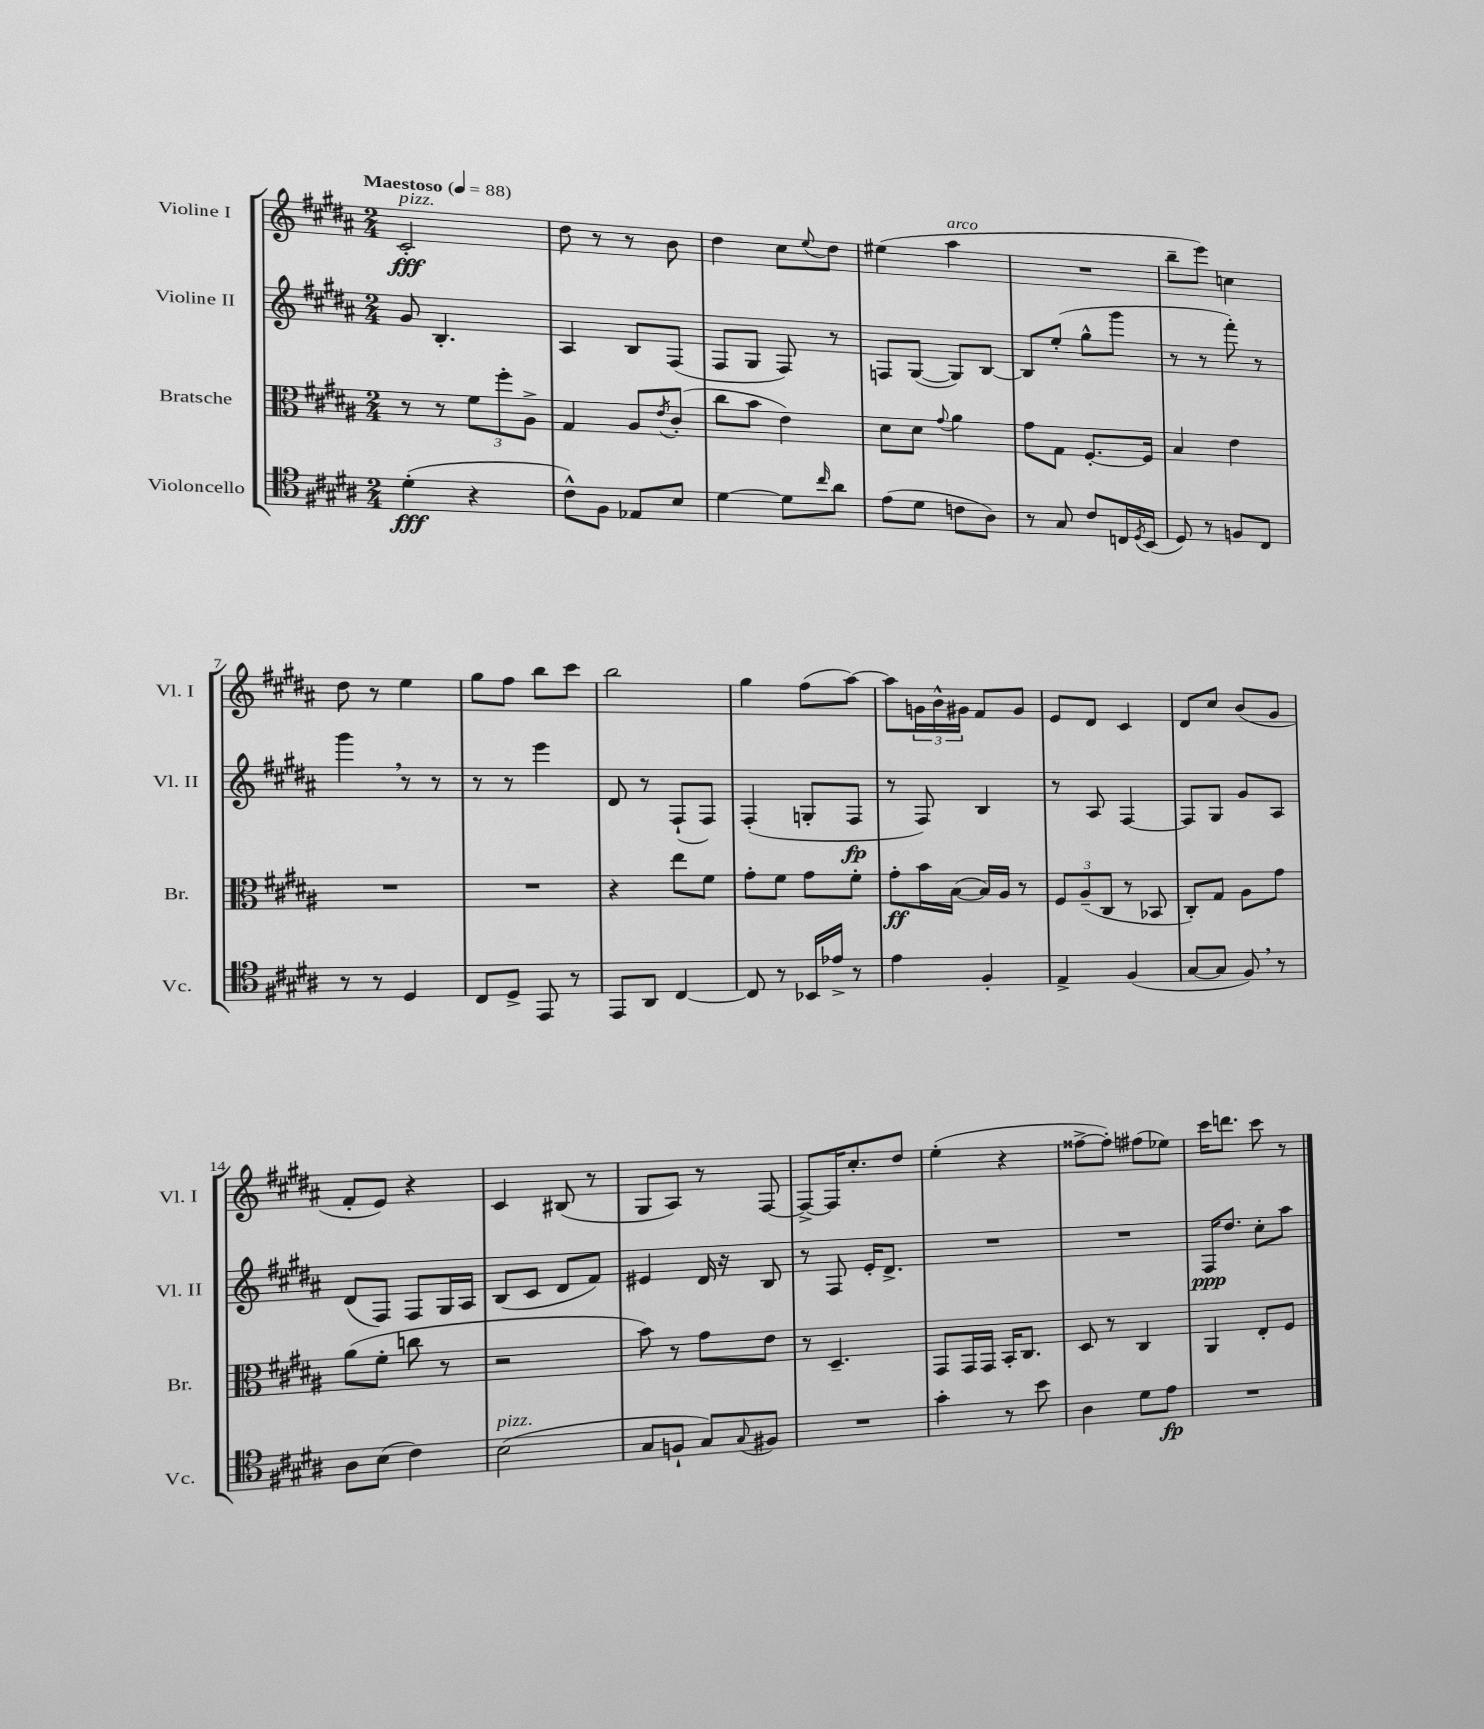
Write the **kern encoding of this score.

**kern	**kern	**kern	**kern
*staff4	*staff3	*staff2	*staff1
*clefC4	*clefC3	*clefG2	*clefG2
*k[f#c#g#d#a#]	*k[f#c#g#d#a#]	*k[f#c#g#d#a#]	*k[f#c#g#d#a#]
*M2/4	*M2/4	*M2/4	*M2/4
*MM88	*MM88	*MM88	*MM88
(4d#'	8r	8g#	2c#'
.	8r	4.B'	.
4r	12f#	.	.
.	12ff#'	.	.
.	12A#^	.	.
=	=	=	=
8c#^^)	4G#	4A#	8dd#
8F#	.	.	8r
8E-	8A#	8B	8r
.	8qe	.	.
8B	(8c#'	(8F#	8b
=	=	=	=
[4d#	8cc#	8F#	4dd#
.	8b	8G#	.
8d#]	4e)	8F#)	8cc#
16qqcc#	.	.	8qqee
8a#	.	8r	8dd#
=	=	=	=
(8e	8d#	8F	(4ee#
8d#	8d#	([8G#	.
.	8qqg#	.	.
8c	4a#	8G#])	4aa#
8A#)	.	[8B	.
=	=	=	=
8r	8g#	8B]	2r
8G#	8G#	(8ee'	.
8c#	[8.F#'	8gg#^^	.
16C	.	8ggg#	.
8qD#	.	.	.
(16BB	16F#]	.	.
=	=	=	=
8D#)	4B	8r	8bb~
8r	.	8r	8eee)
8F	4e	8fff#')	4cc
8C#	.	8r	.
=	=	=	=
8r	2r	4ggg#	8dd#
8r	.	.	8r
4D#	.	8r	4ee
.	.	8r	.
=	=	=	=
8C#	2r	8r	8gg#
8D#^	.	8r	8ff#
8EE	.	4eee	8bb
8r	.	.	8ccc#
=	=	=	=
8EE	4r	8d#	2bb
8AA#	.	8r	.
[4C#	8ee	(8F#`	.
.	8f#	8F#)	.
=	=	=	=
8C#]	8g#'	(4F#'	4gg#
8r	8f#	.	.
16BB-	8g#	8G'	(8ff#
16e-^	.	.	.
8r	8f#'	8F#	[8aa#)
=	=	=	=
4e	8g#'	8r	8aa#]
.	16b	8F#)	24g
.	.	.	24b^^
.	([16B	.	.
.	.	.	24g#
4F#'	16B])	4B	8f#
.	16A#	.	.
.	8r	.	8g#
=	=	=	=
4E^	12F#	8r	8e
.	(12A#~	.	.
.	.	8A#	8d#
.	12C#	.	.
(4F#	8r	[4F#	4c#
.	8BB-	.	.
=	=	=	=
[8G#	8C#')	8F#]	8d#
8G#]	8G#	8G#	8cc#
8F#)	8A#	8g#	(8b
8r	8g#	8A#	8g#
=	=	=	=
8A#	(8a#	(8d#	8f#'
(8B	8f#'	8F#)	8e)
4c#)	8cc	8F#	4r
.	8r	16G#	.
.	.	16A#	.
=	=	=	=
(2B	2r	(8B	4c#
.	.	8c#	.
.	.	8d#	(8B#
.	.	8f#)	8r
=	=	=	=
8G#	8b)	4e#	8G#
8F`	8r	.	8A#)
8G#)	8g#	16d#	8r
.	.	16r	.
8qqG#	.	.	.
8F#	8e	8B	[8F#
=	=	=	=
2r	8r	8r	8F#^_
.	4.D#~	8F#	16F#]
.	.	.	8.cc#'
.	.	16e'	.
.	.	8.d#^	.
.	.	.	8dd#
=	=	=	=
4g#'	8GG#	2r	(4ee'
.	16GG#	.	.
.	16GG#	.	.
8r	16BB'	.	4r
.	8.C#	.	.
8b	.	.	.
=	=	=	=
4A#	8D#	2r	[8ff##^
.	8r	.	8ff##'])
8d#	4C#	.	(8ff#
8e	.	.	8ee-)
=	=	=	=
2r	4AA#	16F#	16ccc#
.	.	8.dd#	8.ddd
.	8E'	8cc#'	8ccc#
.	8F#	8aa#	8r
==	==	==	==
*-	*-	*-	*-
